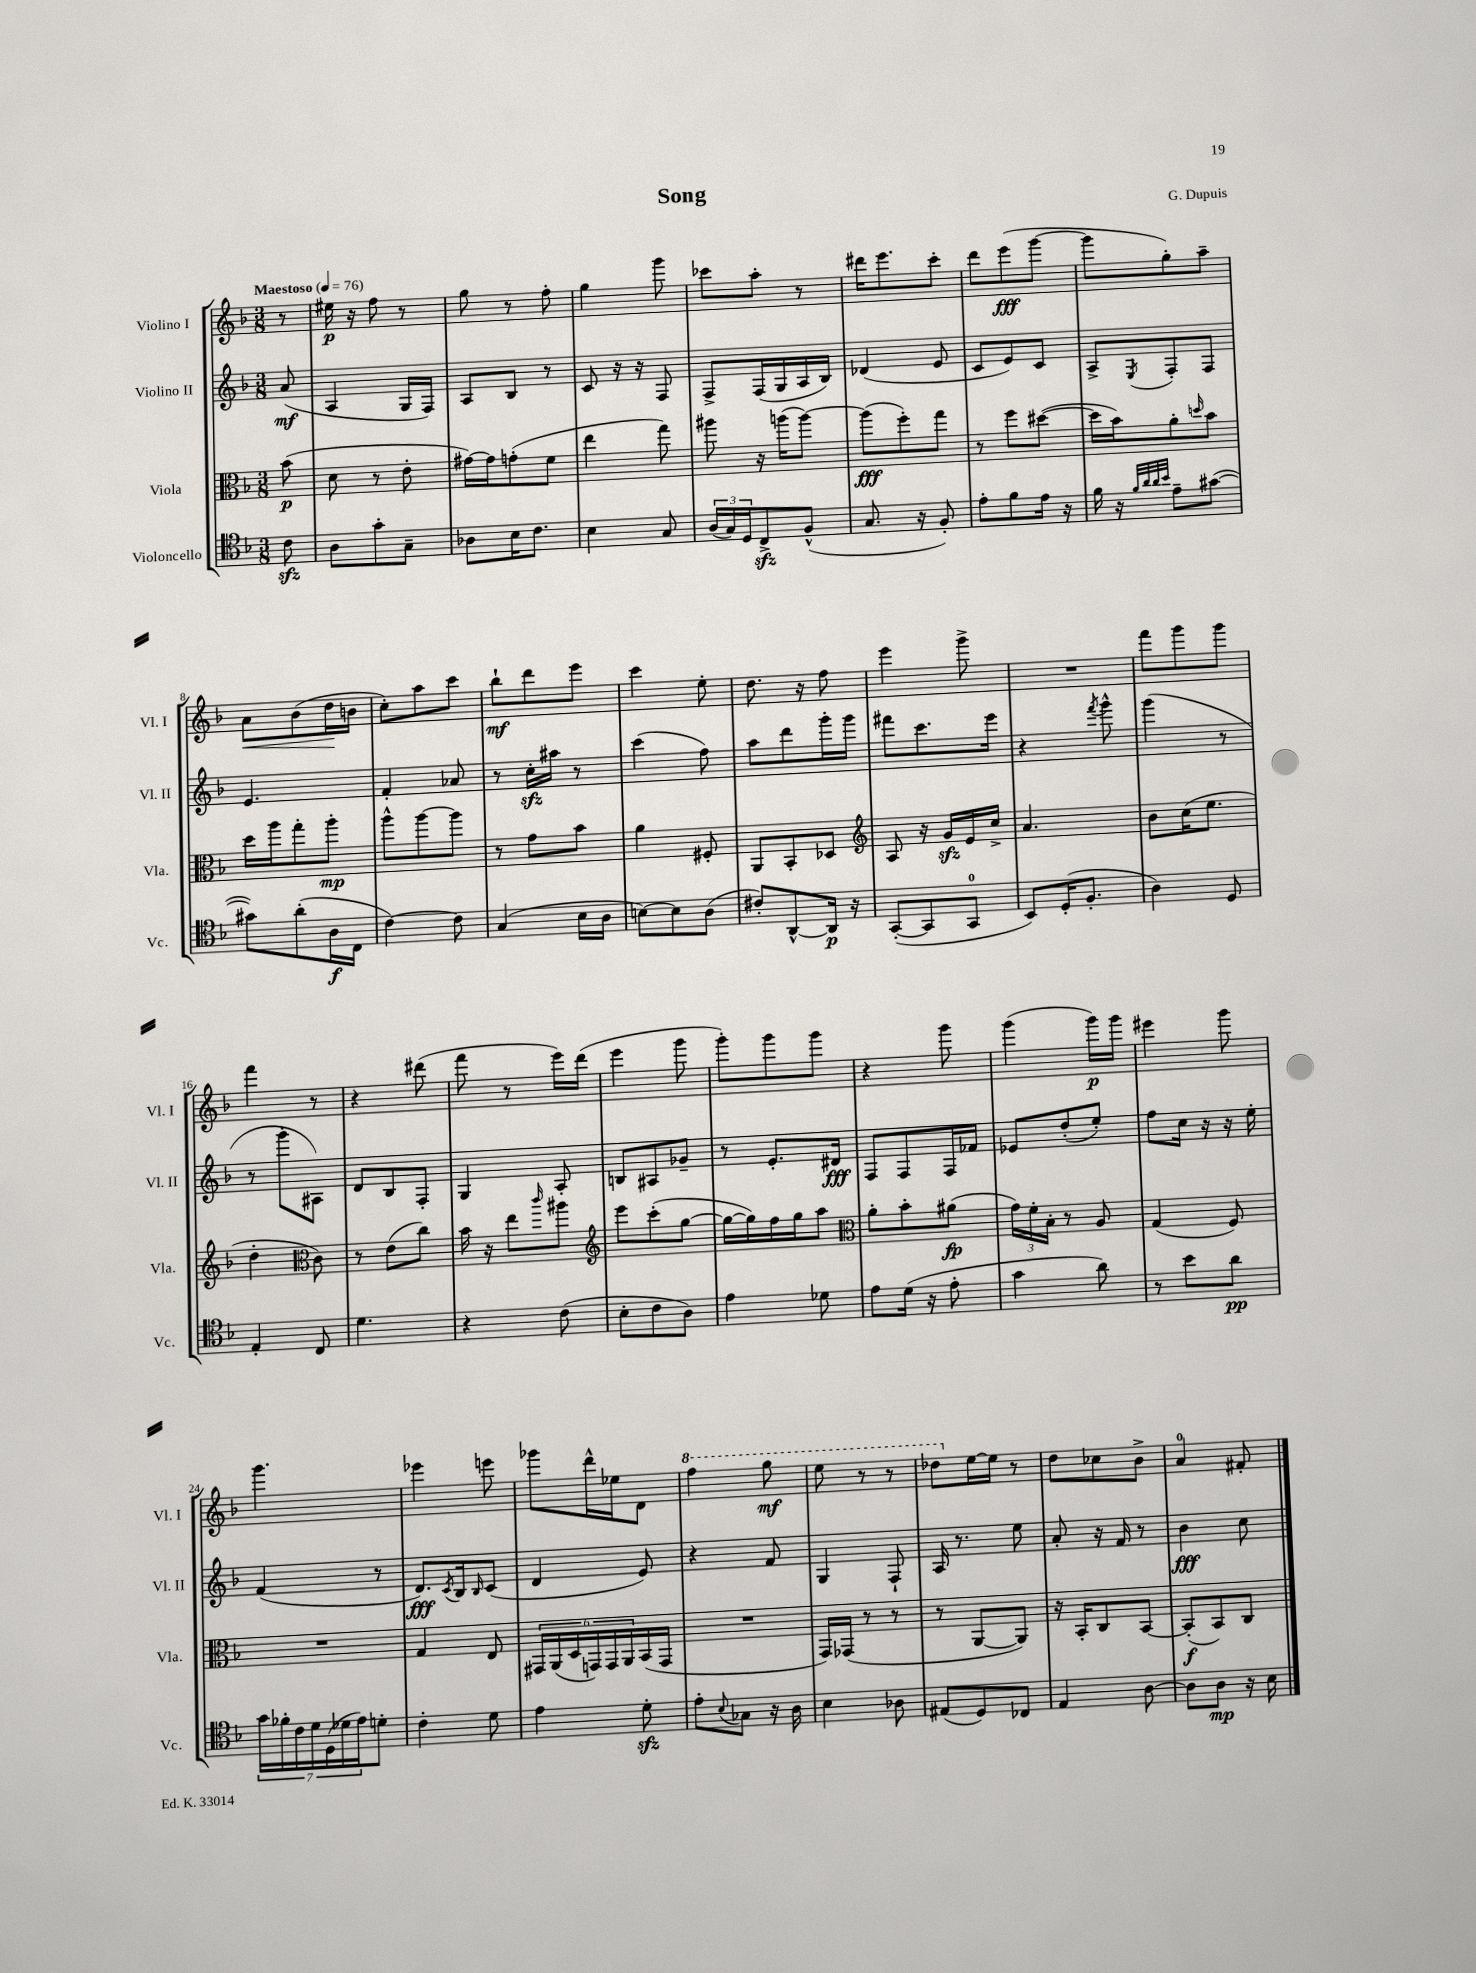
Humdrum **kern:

**kern	**kern	**kern	**kern
*staff4	*staff3	*staff2	*staff1
*clefC4	*clefC3	*clefG2	*clefG2
*k[b-]	*k[b-]	*k[b-]	*k[b-]
*M3/8	*M3/8	*M3/8	*M3/8
*MM76	*MM76	*MM76	*MM76
8c	(8b-	(8a	8r
=	=	=	=
8A	8d	4A	16ee#
.	.	.	16r
8g'	8r	.	8ff
8G~	8e'	16G	8r
.	.	16F)	.
=	=	=	=
8A-	[16g#)	8A	8gg
.	16g#]	.	.
16B-	(8g'	8B-	8r
8.c	.	.	.
.	8f	8r	8ff'
=	=	=	=
4B-	4ee	8c	4gg
.	.	16r	.
.	.	16r	.
8G	8gg)	8F	8ggg
=	=	=	=
(24A	8aa#	8F^	8ccc-
24G)	.	.	.
24D	.	.	.
8C^	16r	(16F	8aa'
.	(16aa	16G	.
(8F^^	[8aa)	16A	8r
.	.	16B-)	.
=	=	=	=
8.G	(8aa]	(4d-	16ddd#
.	.	.	8.eee
.	8ff')	.	.
16r	.	.	.
8F')	8gg	8e	8ccc'
=	=	=	=
8e'	8r	8c	8ddd
8f	8ff	8e)	(8eee
16e	([8dd#	8c	[8ggg
16r	.	.	.
=	=	=	=
16f	16dd#]	8A^	8ggg]
16r	16b-)	.	.
32qqf	.	.	.
32qqa	.	.	.
32qqa	.	.	.
32qqb-	.	8qE	.
8e~	8a'	8F'	8gg')
.	16qqdd	.	.
([8g#	8b-	8F	8aa~
=	=	=	=
8g#])	16dd	4.e	8a
.	16aa	.	.
(8a'	8gg'	.	(8b-
16A	8aa'	.	16dd
16C	.	.	16b
=	=	=	=
[4c)	8aa^^	4f'	8cc')
.	[8aa	.	8aa
8c]	8aa]	8a-	8ccc
=	=	=	=
(4G	8r	8r	8bb-`
.	8g	16cc'	8ddd
.	.	16aa#	.
16B-	8b-	8r	8eee
16A	.	.	.
=	=	=	=
[8B)	4a	(4ccc	4ccc
8B]	.	.	.
(8A	8F#'	8ff)	8ee'
=	=	=	=
8c#')	8AA	8aa	8.dd
[8AA^^	8BB-'	8ddd	.
.	.	.	16r
16AA]	8D-	16ggg'	8ff
16r	.	16ggg	.
=	=	=	=
*	*clefG2	*	*
([8GG'	8A	8fff#	4eee
8GG]	16r	8.ccc	.
.	16g	.	.
8GG	16e	.	8ggg^
.	16cc^	16eee	.
=	=	=	=
8BB-)	4.a	4r	4.r
(16D'	.	.	.
8.F'	.	.	.
.	.	8qfff	.
.	.	8ggg^^	.
=	=	=	=
4A)	8b-	(4ggg	8fff
.	(16cc	.	8ggg
.	8.ee	.	.
8D	.	8r	8ggg
=	=	=	=
4E'	4dd'	8r	4fff
.	.	8ggg'	.
*	*clefC3	*	*
8C	8c)	8A#)	8r
=	=	=	=
4.d	8r	8d	4r
.	(8e	8B-	.
.	8cc)	8F'	(8ddd#
=	=	=	=
4r	16b-	4G	8fff
.	16r	.	.
.	8ee	.	8r
.	16qqccc	.	.
(8c	8aa#	8A'	16eee)
.	.	.	(16ddd
=	=	=	=
*	*clefG2	*	*
8B-'	8eee	8B	4eee
8c	(8ccc'	8A#	.
8A)	[8gg	8g-~	8ggg
=	=	=	=
4e	16gg_	8r	8ggg')
.	16gg])	.	.
.	16ff	8.e'	8ggg
.	16gg	.	.
8d-	8aa	.	8ggg
.	.	16d#	.
=	=	=	=
*	*clefC3	*	*
8e	8a'	8F	4r
(16d	8b-'	8F	.
16r	.	.	.
8e'	(8a#	16F	8ggg
.	.	16f-	.
=	=	=	=
4g	24g)	8e-	(4ggg
.	24f'	.	.
.	24B-'	.	.
.	8r	(8dd'	.
8a)	8A	8ee')	16ggg)
.	.	.	16ggg
=	=	=	=
8r	(4G	8ff	4eee#
8b-	.	16cc	.
.	.	16r	.
8a	8F)	16r	8ggg
.	.	16ee'	.
=	=	=	=
28g	4.r	(4f	4.ggg
28f-'	.	.	.
28c	.	.	.
28d	.	.	.
(28D	.	.	.
28d-	.	.	.
28e)	.	.	.
8d'	.	8r	.
=	=	=	=
4c'	4G	8.d)	4eee-
.	.	8qc	.
.	.	16B-	.
.	.	16qqB-	.
8d	8E	(8c	8eee
=	=	=	=
4e	24GG#	4d	8ggg-
.	(24AA	.	.
.	24D	.	.
.	24GG)	.	16ddd^^
.	24GG	.	.
.	.	.	16ee-
.	24AA	.	.
8d'	(16BB-	8e)	8d
.	16GG	.	.
=	=	=	=
8e'	4.r	4r	4fff
8qqB-	.	.	.
8G-	.	.	.
16r	.	8f	8ggg
16A	.	.	.
=	=	=	=
4B-	16GG)	4G	8eee
.	(16GG-	.	.
.	8r	.	8r
8A-	8r	8F`	8r
=	=	=	=
(8E#	8r	16A	8ddd-
.	.	8.r	.
8D)	[8AA	.	[16ee
.	.	.	16ee]
8C-	8AA])	8ee	8r
=	=	=	=
4E	16r	8a'	8dd
.	16BB-'	.	.
.	8C	16r	8cc-
.	.	16f	.
[8A	[8BB-	8r	8b-^
=	=	=	=
8A]	(8BB-']	4b-	4a
8A	8BB-)	.	.
16r	8C	8cc	8f#'
16B-	.	.	.
==	==	==	==
*-	*-	*-	*-
